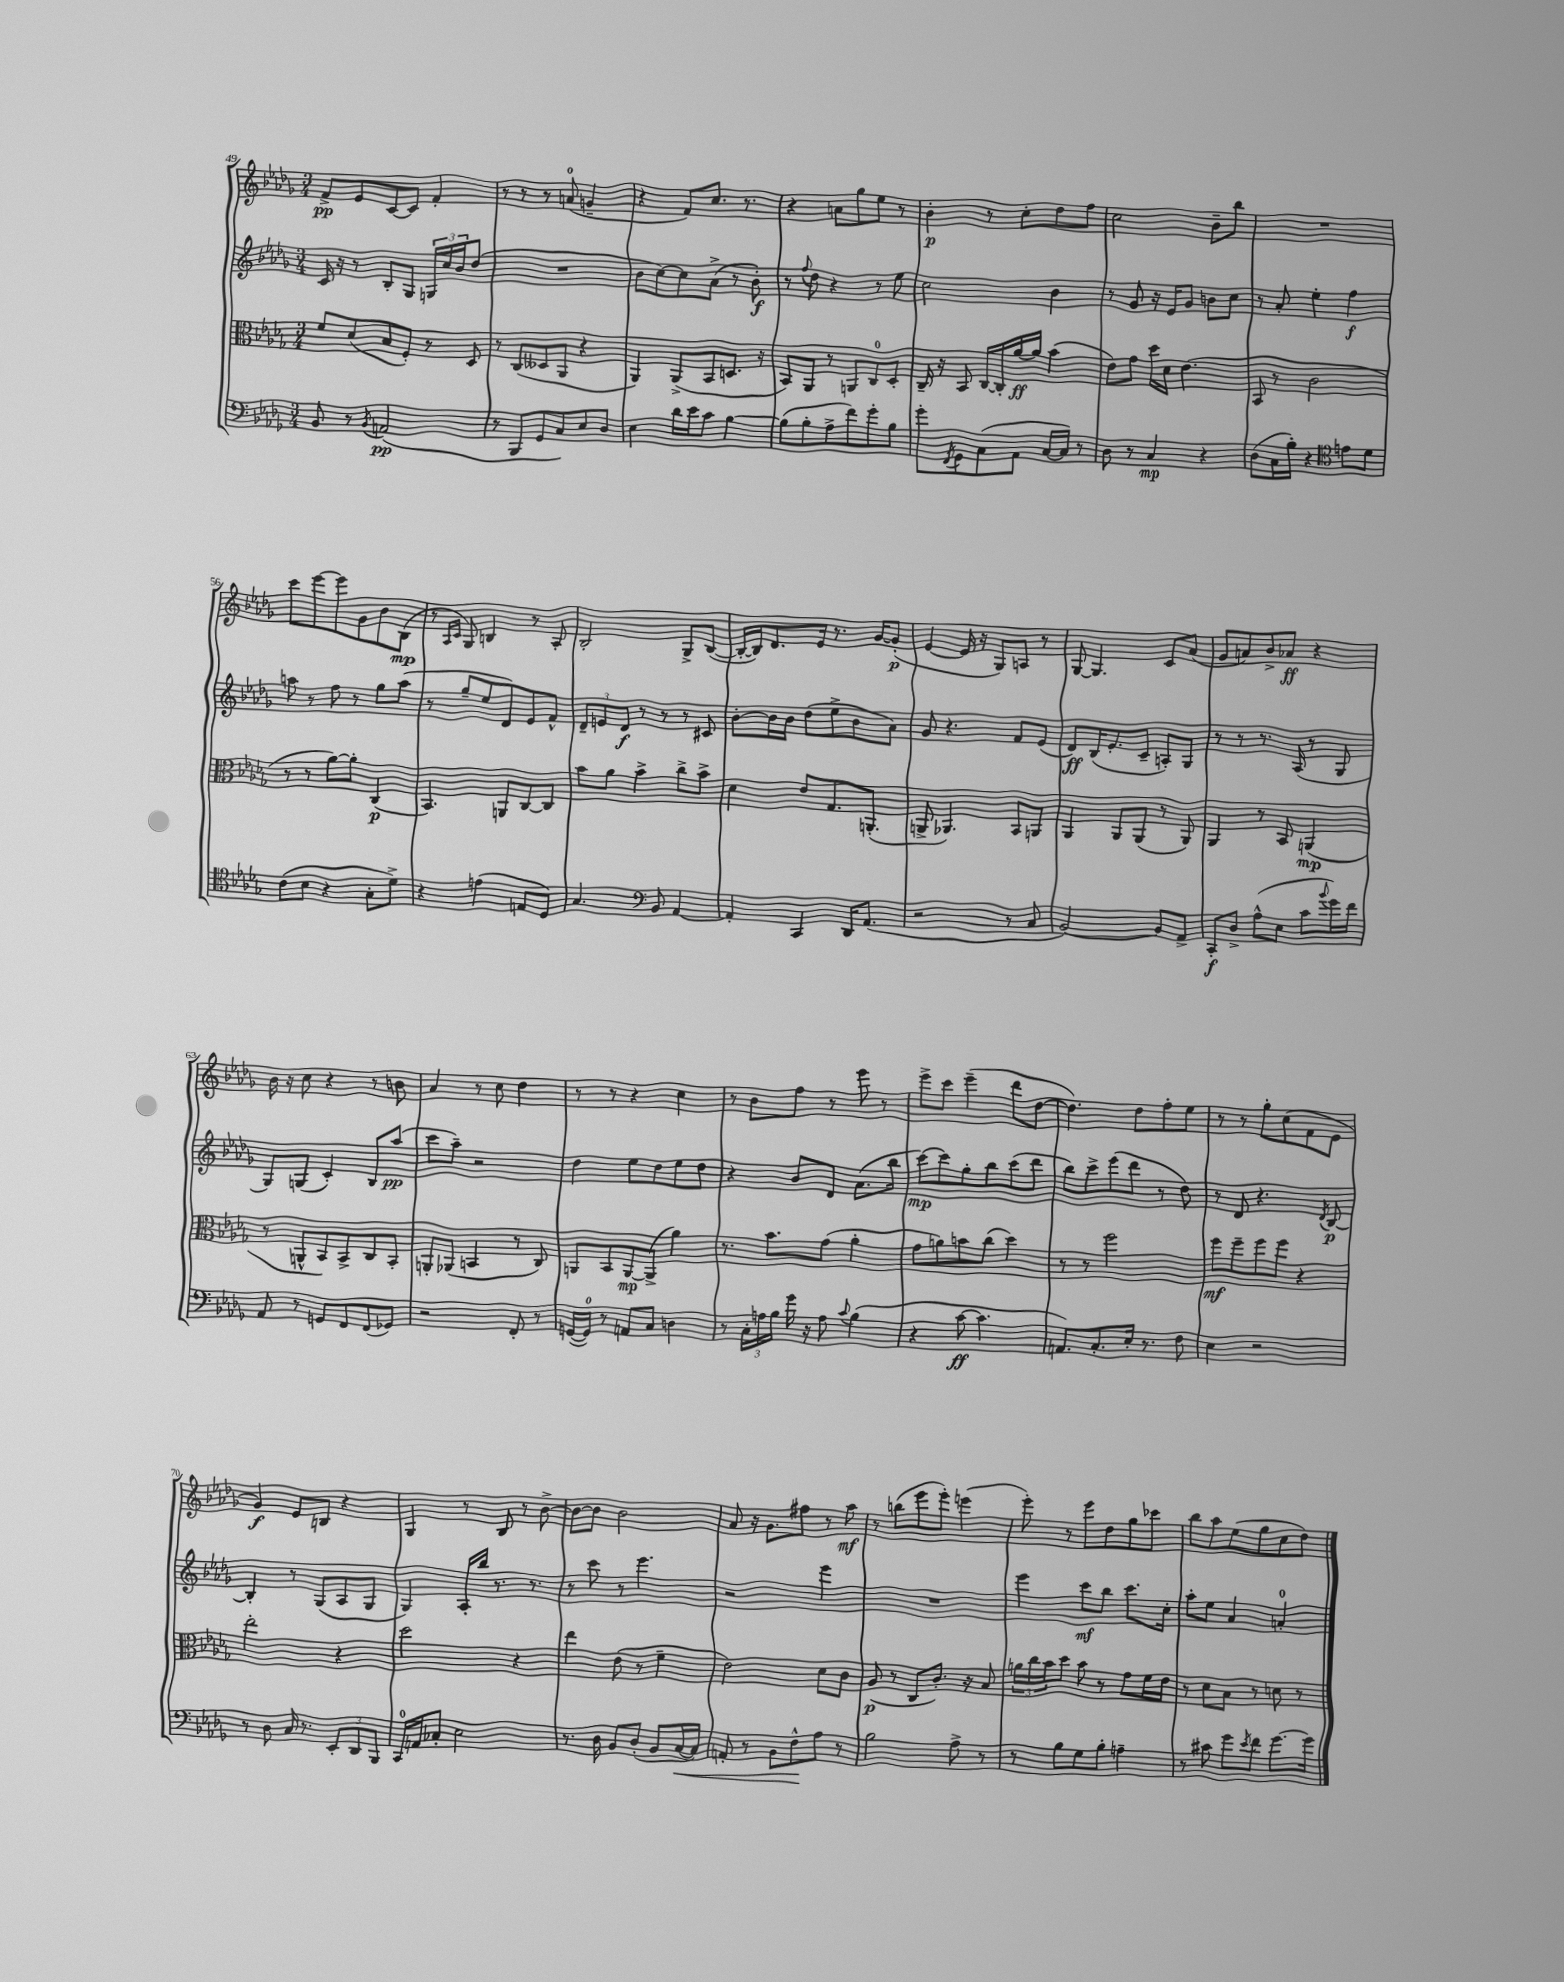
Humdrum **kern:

**kern	**kern	**kern	**kern
*staff4	*staff3	*staff2	*staff1
*clefF4	*clefC3	*clefG2	*clefG2
*k[b-e-a-d-g-]	*k[b-e-a-d-g-]	*k[b-e-a-d-g-]	*k[b-e-a-d-g-]
*M3/4	*M3/4	*M3/4	*M3/4
8BB-/	8f/L	16c/	8f^/L
.	.	16r	.
8r	(8d-/	8r	8e-/
8qBB-/	.	.	.
(2AA/	8B-/	8B-'/L	[8c/
.	8F'/J)	8G-/J	8c/]J
.	8r	24G/LL	4f'/
.	.	24cc/	.
.	.	24b-/J	.
.	8D-/	(8dd-/J	.
=	=	=	=
8r	8r	2.r	8r
8BBB-/L	(8C/L	.	8r
8GG-/	8D--/	.	8r
8C/)	8AA-/J	.	(8a/
8E-/	4r	.	4g~/
8D-/J	.	.	.
=	=	=	=
4E-\	4AA-/)	8b-\L	4r
.	.	[8cc\)	.
16d-\LL	(8AA-^/L	8cc\]	8f/L)
16e-\J	.	.	.
8c\J	8BB-/	(8a-^\J	8.cc/J
[4B-\	8.D/J	8r	.
.	.	.	8.r
.	.	8b-'\)	.
.	16r	.	.
=	=	=	=
(8B-\]L	8BB-/L)	8r	4r
.	.	8qqff/	.
8B-'\	8AA-/J	8dd-\	.
8A-^\	8r	4r	8a\L
8f\)	8AA/L	.	8gg-\
8g-'\	8C/	8r	8ee-\J
8B-\J	8D-'/J	8ee-\	8r
=	=	=	=
8g-'\L	16C~/	2cc\	4b-'\
.	16r	.	.
8qFF/	.	.	.
8GG-\	8BB-/	.	.
(8C\	[16C/LL	.	8r
.	16C'/]	.	.
8AA-\J	[16a-/	.	8cc'\L
.	16a-/]JJ	.	.
[16C/LL	(4b-\	4b-\	8dd-\
16C/]JJ)	.	.	.
8r	.	.	8ff\J
=	=	=	=
8D-\	8e-\L)	8r	2cc\
8r	8g-\J	8g-/	.
4C/	16dd-\LL	16r	.
.	16d-\JJ	16e-/LK	.
.	(4.e-\	8g-/J	.
4r	.	8b\L	8b-~\L
.	.	8cc\J	8bb-\J
=	=	=	=
(8D-\L	8BB-/	8r	2.r
16C\L	8r	8a-'/	.
16B-'\JJ)	.	.	.
4r	2c\	4ee-'\	.
*clefC4	*	*	*
8e\L	.	4ff\	.
8d-\J	.	.	.
=	=	=	=
(8c\L	8r	8aa\	8ccc\L
8B-\J	8r	8r	[8eee-\
4r	[8a-\L)	8ff\	8eee-\]
.	8a-'\]J	8r	8g-\
8G-'\L	(4C/	8gg-\L	8b-\
8d-^\J)	.	(8aa\J	(8B-\J
=	=	=	=
4r	4.BB-/)	8r	8r
.	.	.	16qqA-/LL
.	.	.	16qqc/JJ
.	.	8gg-~/L	8G-/)
(4e\	.	8ee-/	4B/
.	8AA/L	8d-/)	.
8E/L	[8C/	8e-/	8r
8D-/J)	8C/]J	8f^^/J	8A-'/
=	=	=	=
4.G-/	8b-\L	12d-~/L	2B-'/
.	.	12e/	.
.	8a-\J	.	.
.	.	12d-/J	.
.	4b-^\	8r	.
*clefF4	*	*	*
8BB-/	.	8r	.
[4AA-/	8cc^\L	8r	8G-^/L
.	8b-^\J	8c#/	([8B-/J
=	=	=	=
4AA-'/]	4d-\	[8b-'\L	16B-'/_LL
.	.	.	16B-/]J)
.	.	16b-\]L	8.d-/
.	.	16b-\JJ	.
4CC/	8e-/L	(8dd-\L	.
.	.	.	16e-/Jk
.	8.G-/	8ee-^\	8.r
16DD-/LK	.	8b-\	.
(8.AA-/J	(8.AA'/J	.	[16g-/LK
.	.	8a-\J)	(8g-'/]J
=	=	=	=
2r	8AA^/	8g-/	[4e-/
.	4.AA-/)	4.r	.
.	.	.	16e-/]
.	.	.	16r
.	.	.	8G-/L)
8r	8BB-/L	8f/L	8A/J
8C/	8AA/J	(8e-/J	8r
=	=	=	=
[2BB-/)	4AA-/	8d-/L)	[8G-/
.	.	(16B-/K	4.G-/]
.	.	8.e-'/	.
.	8AA-/L	.	.
.	(8AA-/J	8c~/J	.
8BB-/]L	8r	8A'/L)	8c/L
8AA-^/J	8AA-/)	8G-/J	(8a-/J
=	=	=	=
8CC'/L	4AA-/	8r	8g-/L
8D-^/J	.	8r	8a/)
(8A-^^\L	8r	8.r	8b-^/
8E-\J	8BB-/	.	8a-/J
.	.	(16A-/	.
8c\L	(4AA/	8r	4r
8qqb-/	.	.	.
16g-\L)	.	8G-/	.
16f\JJ	.	.	.
=	=	=	=
8AA-/	8r	8G-/L)	16b-\
.	.	.	16r
8r	8AA^^/L	(8G/J	8cc\
8GG/L	8BB-/)	4c'/)	4r
8FF/	8BB-^/	.	.
(8FF/	8C/	8B-/L	8r
8GG-/J)	8BB-'/J	(8aa-/J	8b\
=	=	=	=
2r	8AA'/L	8ccc\L	4a-/
.	(8AA-/J	8aa-~\J)	.
.	4BB/	2r	8r
.	.	.	8cc\
8FF'/	8r	.	4dd-\
8r	8C/)	.	.
=	=	=	=
([16GG/LL	8AA/L	4dd-\	8r
16GG/]JJ)	.	.	.
8r	8BB-/	.	8r
8AA/L	[8AA/	8ee-\L	4r
8C/J	(8AA^/]J	8dd-\	.
4D\	4a-\)	8ee-\	4cc\
.	.	8dd-\J	.
=	=	=	=
8r	8.r	4r	8r
24C'\LL	.	.	8b-\L
24A\	.	.	.
.	8.b-\L	.	.
24B-\JJ	.	.	.
16g-\	.	8b-/L	8ff\J
16r	.	.	.
8A\	(8g-\J	8d-/J	8r
8qqc/	.	.	.
(4B-\	4a-'\	(8.a-\L	8eee-\
.	.	.	8r
.	.	16bb-\Jk	.
=	=	=	=
4r	8g-\L	[8ccc\L)	8eee-^\L
.	8a\)	8ccc\]	8ccc\J
[8c\	8b\	8gg-'\	(4eee-~\
4.c\]	(8cc\J	8bb-\	.
.	4dd-\)	(8ccc\	8ddd-\L
.	.	8ddd-\J	[8dd-\J
=	=	=	=
8.AA/L)	8r	8bb-\L)	4.dd-\])
.	8r	8ccc^\	.
8.C'/	.	.	.
.	2ff\	(8eee-\	.
16E-'/Jk	.	8ddd-\J	8dd-\L
8.r	.	.	.
.	.	8r	8ff'\
8F\	.	8dd-\)	8ee-\J
=	=	=	=
4E-\	8ff\L	8r	8r
.	8ff~\	8d-/	8r
2r	8ff\	4.r	8gg-'\L
.	8ff\J	.	(8cc\
.	4r	.	8f\
.	.	8qd-/	.
.	.	[8B-/	8e-\J
=	=	=	=
8r	2ee-'\	4B-'/]	4g-/)
8D-\	.	.	.
16C/	.	8r	8e-/L
8.r	.	.	.
.	.	(8G-/L	8B/J
12EE-'/L	4r	8A-/	4r
12DD-/	.	.	.
.	.	8G-/J	.
12BBB-/J	.	.	.
=	=	=	=
16CC/LL	2dd-\	4G-/)	4G-/
16AA/J	.	.	.
8C-'/J	.	.	.
2E-\	.	16A-'/LL	8r
.	.	16bb-/JJ	.
.	.	8.r	8B-/
.	4r	.	8r
.	.	8.r	.
.	.	.	[8b-^\
=	=	=	=
8.r	4ee-\	8r	8b-\_L
.	.	8ccc\	8b-\]J
16D-\	.	.	.
8BB-/L	(8e-\	8r	2b-\
(8D-'/J	8r	4.eee-\	.
8BB-/L	4f~\	.	.
[16C/L	.	.	.
16C/]JJ)	.	.	.
=	=	=	=
8AA'/	2e-\)	2r	8a-/
8r	.	.	16r
.	.	.	8.g-\L
8BB-\L	.	.	.
8F^^\	.	.	8ff#\J
8A-\J	8d-\L	4eee-\	8r
8r	8c\J	.	8aa-\
=	=	=	=
2B-\	(8A-/	2.r	8r
.	8r	.	(8bb\L
.	8C/L	.	8eee-\
.	8.c'/J)	.	8eee-'\J)
8A-^\	.	.	(4eee\
.	16r	.	.
8r	8B-/	.	.
=	=	=	=
8r	24a\LL	4eee-\	8eee-'\)
.	24cc\	.	.
.	24b-\J	.	.
8B-\L	8dd-\J	.	8r
8G-\	8b-\	8ccc\L	8eee-\L
8B-'\J	8r	8bb-\J	8dd-\
4A~\	8g-\L	8.ccc\L	8gg-\
.	16f\L	.	8ccc-\J
.	16e-\JJ	16cc'\Jk	.
=	=	=	=
8r	8r	8aa-'\L	8bb-\L
8c#\	8d-\L	8ee-\J	8aa-\
8g-\L	8B-\J	4a-/	(8ee-\
8qe-/	.	.	.
8f\J	8r	.	8gg-\
[8.g-\L	8d\	4a'/	8cc\
.	8r	.	8dd-\J)
16g-\]Jk	.	.	.
==	==	==	==
*-	*-	*-	*-
